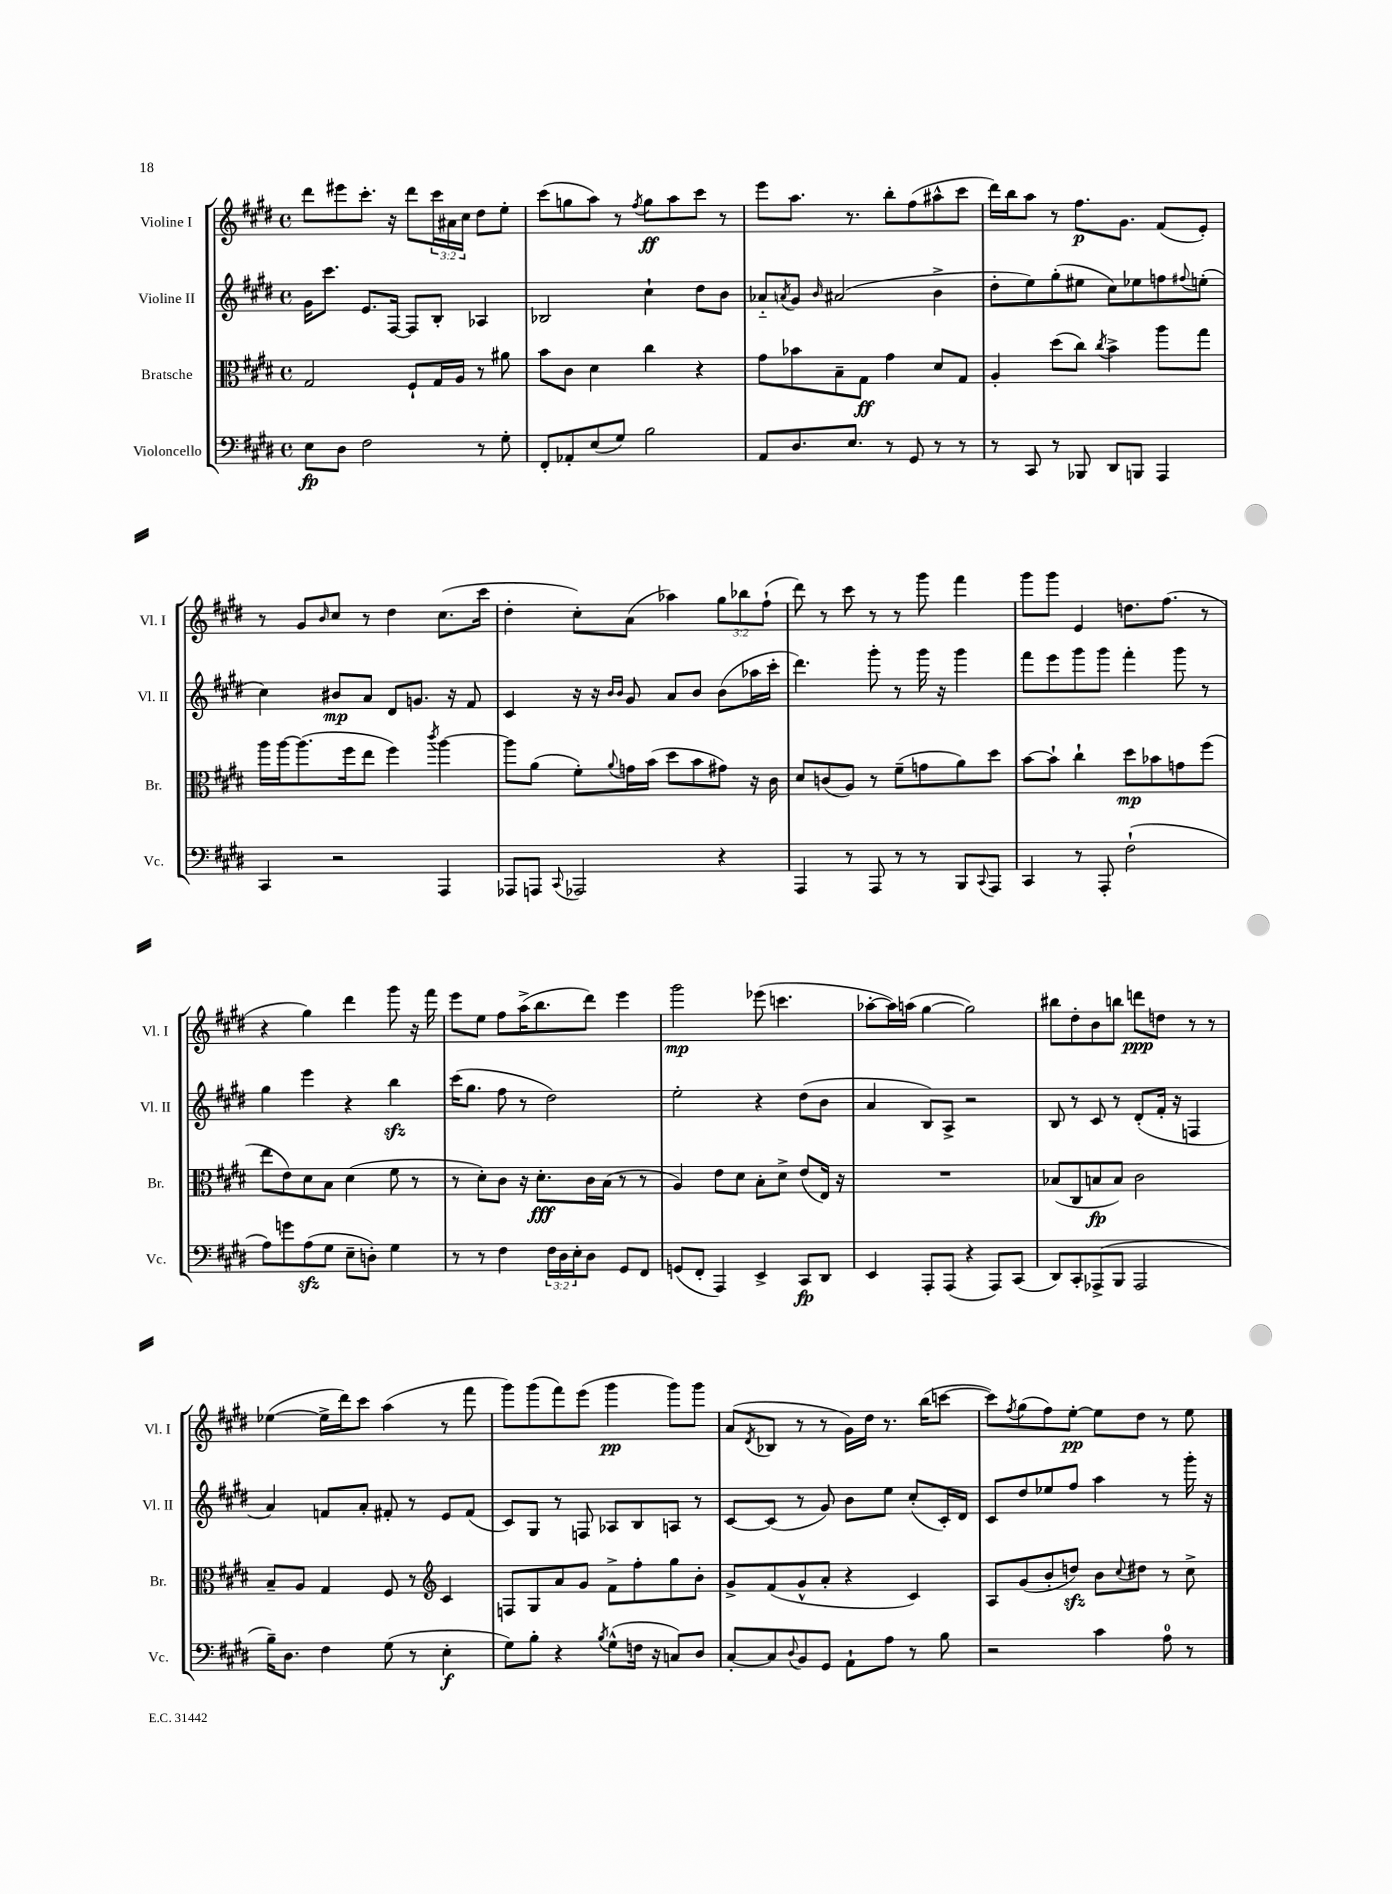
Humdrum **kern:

**kern	**kern	**kern	**kern
*staff4	*staff3	*staff2	*staff1
*clefF4	*clefC3	*clefG2	*clefG2
*k[f#c#g#d#]	*k[f#c#g#d#]	*k[f#c#g#d#]	*k[f#c#g#d#]
*M4/4	*M4/4	*M4/4	*M4/4
*met(c)	*met(c)	*met(c)	*met(c)
8E	2G#	16g#	8ddd#
.	.	8.ccc#	.
8D#	.	.	8eee#
2F#	.	8.e	8.ccc#'
.	.	[16F#	16r
.	8F#`	8F#]	8ddd#
.	16G#	8B'	24ccc#
.	.	.	24a#
.	16A	.	.
.	.	.	24cc#
8r	8r	4A-	8dd#
8G#'	8a#	.	8ee'
=	=	=	=
8FF#'	8b	2B-	(8ccc#
8AA-'	8c#	.	8gg
(8E	4d#	.	8aa)
8G#)	.	.	8r
.	.	.	8qff#
2B	4cc#	4cc#`	8gg
.	.	.	8aa
.	4r	8dd#	8ccc#
.	.	8b	8r
=	=	=	=
8AA	8g#	8a-'~	8eee
.	.	8qa	.
8.D#	8b-	8g#	8.aa
.	.	16qqb	.
.	8B~	(2a#	.
8.E	.	.	8.r
.	8G#	.	.
8r	4g#	.	8bb'
8GG#	.	.	(8ff#
8r	8d#	4b^	8aa#^^
8r	8G#	.	8ccc#
=	=	=	=
8r	4A'	8dd#'	16ddd#)
.	.	.	16bb
8CC#	.	8ee)	8aa
8r	(8dd#	(8gg#'	8r
8BBB-	8cc#)	8ee#	8.ff#
.	8qcc#	.	.
8DD#	4b^	8cc#)	.
.	.	.	8.g#
8BBB	.	8ee-	.
4AAA	8aa	8ff	(8f#
.	.	8qqff#	.
.	8gg#	(8ee'	8e')
=	=	=	=
4CC#	16aa	4cc#)	8r
.	[16aa	.	.
.	(8.aa]	.	8g#
.	.	.	16qqb
2r	.	8b#	8cc#
.	16ff#	.	.
.	8ee	8a	8r
.	4ff#)	8d#	4dd#
.	.	8.g	.
.	8qccc#	.	.
4AAA	[4aa	.	(8.cc#
.	.	16r	.
.	.	8f#	.
.	.	.	16ccc#
=	=	=	=
8AAA-	8aa]	4c#	4dd#'
8AAA	(8a	.	.
8qqCC#	.	.	.
2AAA-	8f#')	16r	8cc#')
.	.	16r	.
.	.	16qqb	.
.	8qqa	16qqb	.
.	16g	8g#	(8a
.	(16b	.	.
.	8dd#	8a	4aa-)
.	8b	8b	.
4r	8g#)	(8b	12gg#
.	.	.	12bb-
.	16r	16aa-	.
.	.	.	(12ff#`
.	16c#	16ccc#'	.
=	=	=	=
4AAA	8d#	4.ddd#)	8ddd#)
.	(8c	.	8r
8r	8A)	.	8ccc#
8AAA	8r	8ggg#'	8r
8r	(8f#~	8r	8r
8r	8g	16ggg#	8ggg#
.	.	16r	.
8BBB	8a)	4ggg#	4fff#
8qqCC#	.	.	.
8AAA	8dd#	.	.
=	=	=	=
4CC#	[8b	8fff#	8ggg#
.	8b`]	8eee	8ggg#
8r	4cc#`	8ggg#	4e
8AAA'	.	8ggg#	.
(2F#`	8dd#	4fff#'	8.dd
.	8b-	.	.
.	.	.	(8.ff#
.	8g	8ggg#	.
.	(8ff#	8r	8r
=	=	=	=
8A)	8ee	4gg#	4r
8g	8e)	.	.
(8A	8d#	4eee	4gg#)
8G#	8B	.	.
8E~	(4d#	4r	4ddd#
8D')	.	.	.
4G#	8f#	4bb	8ggg#
.	8r	.	16r
.	.	.	16fff#
=	=	=	=
8r	8r	(16ccc#	8eee
.	.	8.gg#	.
8r	8d#')	.	8ee
4F#	8c#	8ff#	8ff#
.	16r	8r	(16aa^
.	8.d#'	.	8.bb
24F#	.	2dd#)	.
24D#	.	.	.
24E'	.	.	.
8D#	16c#	.	8ddd#)
.	(16B	.	.
8GG#	8r	.	4eee
8FF#	8r	.	.
=	=	=	=
(8GG	4A)	2ee'	2ggg#
8FF#'	.	.	.
4AAA)	8e	.	.
.	8d#	.	.
4EE^	8B'	4r	(8eee-
.	8d#^	.	4.ccc
8CC#	(8e	(8dd#	.
8DD#	16E)	8b	.
.	16r	.	.
=	=	=	=
4EE	1r	4a	[8aa-'
.	.	.	16aa-])
.	.	.	(16aa
8AAA'	.	8B)	[4gg#
(8AAA	.	8A^	.
4r	.	2r	2gg#])
8AAA)	.	.	.
(8CC#	.	.	.
=	=	=	=
8DD#)	(8B-	8B	8bb#
8CC#'	8C#	8r	8dd#'
(8AAA-^	8B	8c#	8b
8BBB	8B)	8r	8bb
2AAA-	2c#	(8d#'	8ddd
.	.	16f#'	8dd
.	.	16r	.
.	.	4F	8r
.	.	.	8r
=	=	=	=
16B~)	8B~	4a)	([4ee-
8.D#	.	.	.
.	8A	.	.
4F#	4G#	8f	16ee-^]
.	.	.	16ddd#)
.	.	8a'	8ccc#
(8G#	8F#	8f#'	(4aa
8r	8r	8r	.
*	*clefG2	*	*
4E'	4c#	8e	8r
.	.	(8f#	8fff#
=	=	=	=
8G#)	8F	8c#)	8ggg#)
8B'	8G#	8G#	(8ggg#
4r	8a	8r	8fff#)
.	8g#	8F	(8eee
8qB	.	.	.
(8G#^^	8f#^	8A-	4ggg#
16F	8ff#'	8B	.
16r	.	.	.
8C)	8gg#	8A	8ggg#)
8D#	8b'	8r	8ggg#
=	=	=	=
[8C#'	8g#^	[8c#	(8a
.	.	.	8qd#
8C#]	(8f#	(8c#]	8B-
8qqD#	.	.	.
8BB	8g#^^	8r	8r
8GG#	8a'	8g#)	8r
8AA`	4r	8b	16g#)
.	.	.	16dd#
8A	.	8ee	8.r
8r	4c#)	(8cc#'	.
.	.	.	(16bb
8B	.	16c#')	[8ccc
.	.	16d#	.
=	=	=	=
2r	8A	8c#	8ccc])
.	.	.	8qff#
.	(8g#	8dd#	(8gg#
.	8b'	8ee-	8ff#)
.	8dd)	8ff#	[8ee'
4c#	8b	4aa	8ee]
.	8qqcc#	.	.
.	8dd#	.	8dd#
8A	8r	8r	8r
8r	8cc#^	16ggg#'	8ee
.	.	16r	.
==	==	==	==
*-	*-	*-	*-
